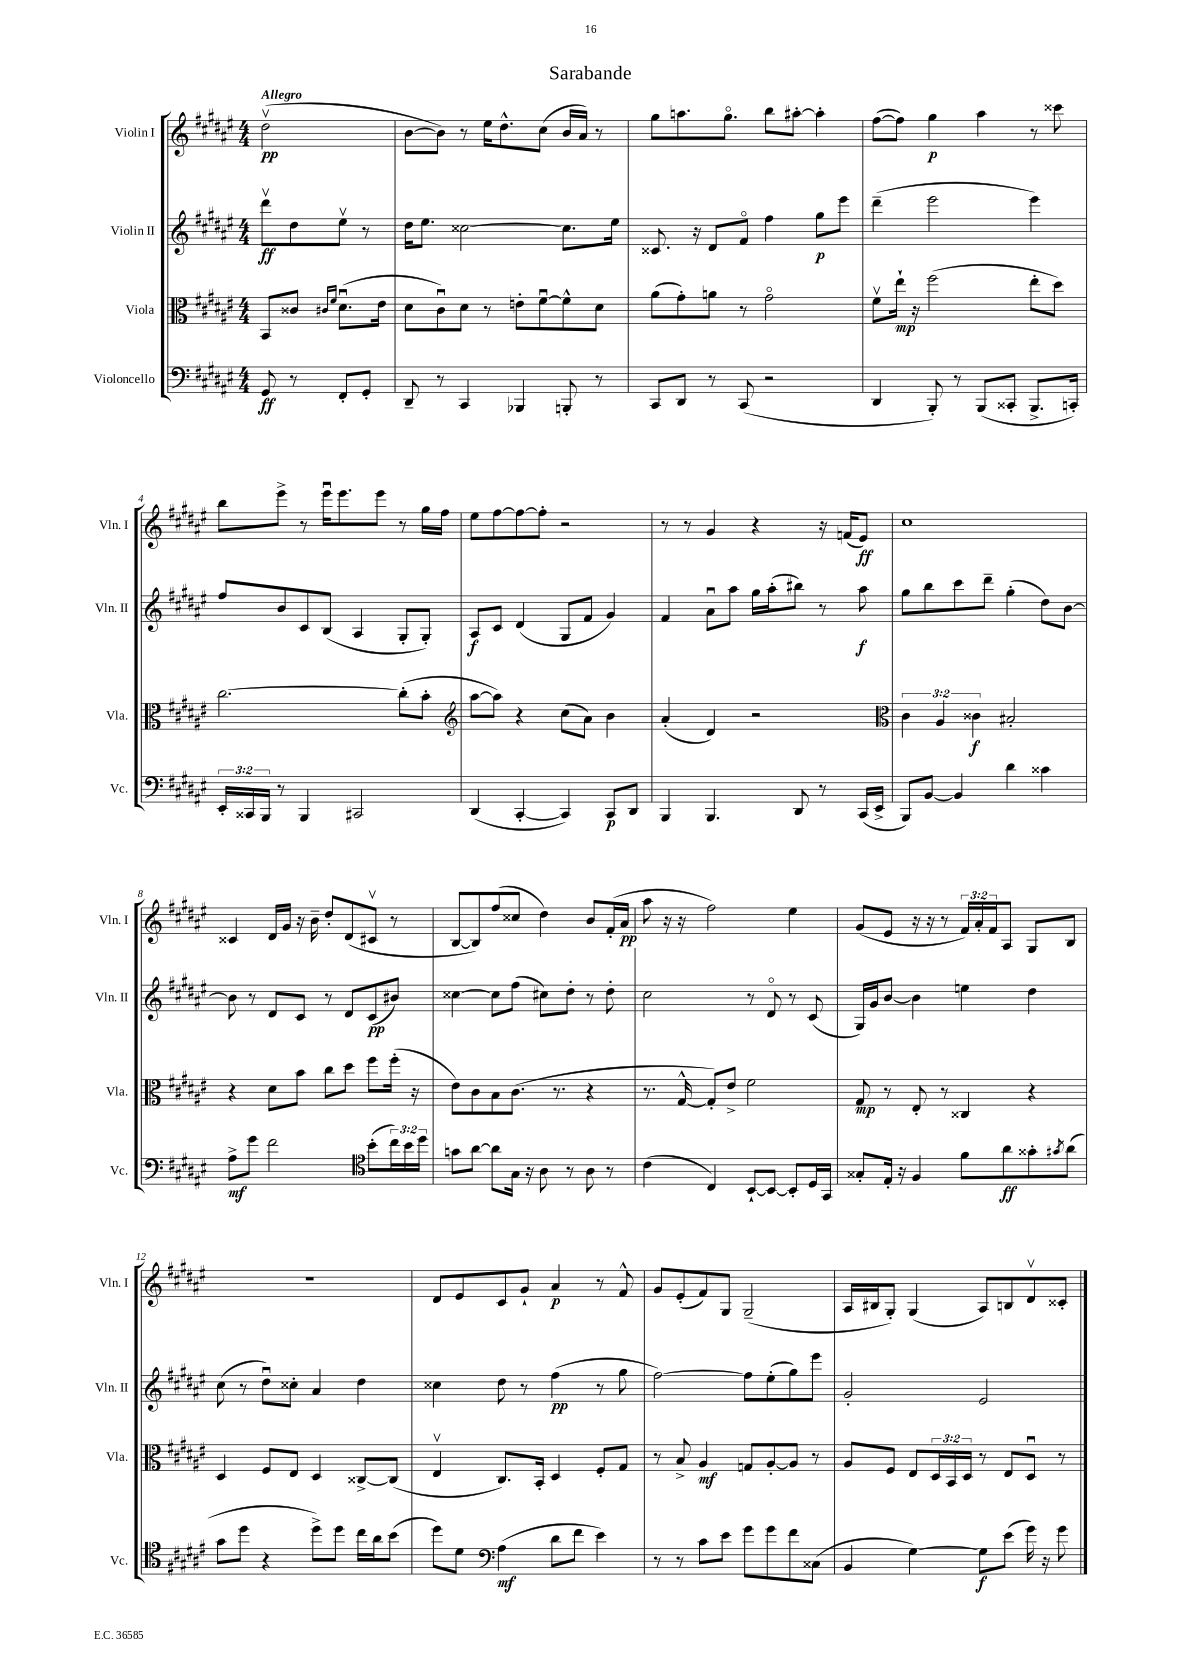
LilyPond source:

\header { title = "Sarabande" }
<<
\new StaffGroup <<
\new Staff = "s0" \with { instrumentName = "Violin I" shortInstrumentName = "Vln. I" } {
    \clef treble \key fis \major \numericTimeSignature \time 4/4 \override Staff.TupletNumber.text = #tuplet-number::calc-fraction-text \partial 2 \tempo "Allegro"
    dis''2\upbow\pp( |
    b'8~ b'8) r8 eis''16 dis''8.-^ cis''8( b'16 ais'16) r8 |
    gis''8 a''8. gis''8.\flageolet b''8 ais''8~-. ais''4-. |
    fis''8~( fis''8) gis''4\p ais''4 r8 cisis'''8 |
    b''8 eis'''8-> r8 eis'''16\downbow eis'''8. eis'''8 r8 gis''16 fis''16 |
    eis''8 fis''8~ fis''8~ fis''8-. r2 |
    r8 r8 gis'4 r4 r16 f'16( eis'8\ff) |
    cis''1 |
    cisis'4 dis'16 gis'16 r16 b'16-- dis''8-. dis'8( cis'8\upbow r8 |
    b8~ b8) fis''8( cisis''8 dis''4) b'8 fis'16-.( ais'16\pp |
    ais''8 r16 r16 fis''2) eis''4 |
    gis'8( eis'8 r16 r16 r8 \tuplet 3/2 { fis'16) ais'16-. fis'16 } ais8 gis8 b8 |
    R1 |
    dis'8 eis'8 cis'8 gis'8-! ais'4\p r8 fis'8-^ |
    gis'8 eis'8-.( fis'8) gis8 gis2--( |
    ais16 bis16 gis8-.) gis4( ais8) b8 dis'8\upbow cisis'8-. \bar "|." |
}
\new Staff = "s1" \with { instrumentName = "Violin II" shortInstrumentName = "Vln. II" } {
    \clef treble \key fis \major \numericTimeSignature \time 4/4 \partial 2
    dis'''8\upbow\ff dis''8 eis''8\upbow r8 |
    dis''16 eis''8. cisis''2~ cisis''8. eis''16 |
    cisis'8. r16 dis'8 fis'8\flageolet fis''4 gis''8\p eis'''8 |
    dis'''4--( eis'''2 eis'''4) |
    fis''8 b'8 cis'8 b8( ais4 gis8-. gis8-.) |
    ais8\f cis'8 dis'4( gis8 fis'8 gis'4) |
    fis'4 ais'8\downbow ais''8 gis''16 ais''16-.( bis''8) r8 ais''8\f |
    gis''8 b''8 cis'''8 dis'''8-- gis''4-.( dis''8) b'8~ |
    b'8 r8 dis'8 cis'8 r8 dis'8 cis'8\pp( bis'8) |
    cisis''4~ cisis''8 fis''8( cis''8) dis''8-. r8 dis''8-. |
    cis''2 r8 dis'8\flageolet r8 cis'8( |
    gis16) gis'16 b'8~ b'4 e''4 dis''4 |
    cis''8( r8 dis''8\downbow) cisis''8-. ais'4 dis''4 |
    cisis''4 dis''8 r8 fis''4\pp( r8 gis''8 |
    fis''2~) fis''8 eis''8-.( gis''8) eis'''8 |
    gis'2-. eis'2 \bar "|." |
}
\new Staff = "s2" \with { instrumentName = "Viola" shortInstrumentName = "Vla." } {
    \clef alto \key fis \major \numericTimeSignature \time 4/4 \override Staff.TupletNumber.text = #tuplet-number::calc-fraction-text \partial 2
    b,8 cisis'8 \grace { cis'16 fis'16 } dis'8.\downbow( eis'16 |
    dis'8 cis'8\downbow) dis'8 r8 e'8-. fis'8~\downbow fis'8-^ dis'8 |
    ais'8( gis'8-.) a'8 r8 gis'2\flageolet |
    fis'8\upbow eis''16-!\mp r16 fis''2( eis''8-. dis''8) |
    cis''2.~ cis''8-.( b'8-. |
    \clef treble ais''8~ ais''8) r4 cis''8( ais'8) b'4 |
    ais'4-.( dis'4) r2 |
    \clef alto \tuplet 3/2 { cis'4 ais4 cisis'4\f } bis2-. |
    r4 dis'8 b'8 cis''8 dis''8 fis''8 fis''16-.( r16 |
    eis'8) cis'8 b8 cis'8.( r8. r4 |
    r8. gis16~-^ gis8-.) eis'8-> fis'2 |
    gis8\mp r8 eis8-. r8 cisis4 r4 |
    dis4 fis8 eis8 dis4 cisis8~-> cisis8( |
    eis4\upbow cis8.) b,16-. dis4 fis8-. gis8 |
    r8 b8-> ais4\mf g8 ais8~-. ais8 r8 |
    ais8 fis8 eis8 \tuplet 3/2 { dis16 b,16 dis16 } r8 eis8 dis8\downbow r8 \bar "|." |
}
\new Staff = "s3" \with { instrumentName = "Violoncello" shortInstrumentName = "Vc." } {
    \clef bass \key fis \major \numericTimeSignature \time 4/4 \override Staff.TupletNumber.text = #tuplet-number::calc-fraction-text \partial 2
    gis,8\ff r8 fis,8-. gis,8-. |
    dis,8-- r8 cis,4 bes,,4 b,,8-. r8 |
    cis,8 dis,8 r8 cis,8( r2 |
    dis,4 b,,8-.) r8 b,,8( cisis,8-. b,,8.-> c,16-.) |
    \tuplet 3/2 { eis,16-. cisis,16 b,,16 } r8 b,,4 cis,2 |
    dis,4( cis,4~-. cis,4) cis,8\p dis,8 |
    b,,4 b,,4. dis,8 r8 cis,16( eis,16-> |
    b,,8) b,8~ b,4 dis'4 cisis'4 |
    ais8->\mf gis'8 fis'2 \clef tenor b'8-.( \tuplet 3/2 { cis''16) b'16 dis''16 } |
    g'8 ais'8~ ais'8 gis16 r16 ais8 r8 ais8 r8 |
    cis'4( cis4) b,8~-! b,8~ b,8-. dis16 gis,16 |
    gisis8-. eis16-. r16 fis4 fis'8 ais'8\ff gisis'8-. \acciaccatura { gis'8 } ais'8( |
    gis'8 dis''8 r4 dis''8->) dis''8 cis''16 ais'16 b'8( |
    dis''8) dis'8 \clef bass ais4\mf( dis'8 fis'8 eis'4) |
    r8 r8 cis'8 eis'8 gis'8 gis'8 fis'8 cisis8( |
    b,4 gis4~) gis8\f eis'8( gis'16) r16 gis'8 \bar "|." |
}
>>
>>
